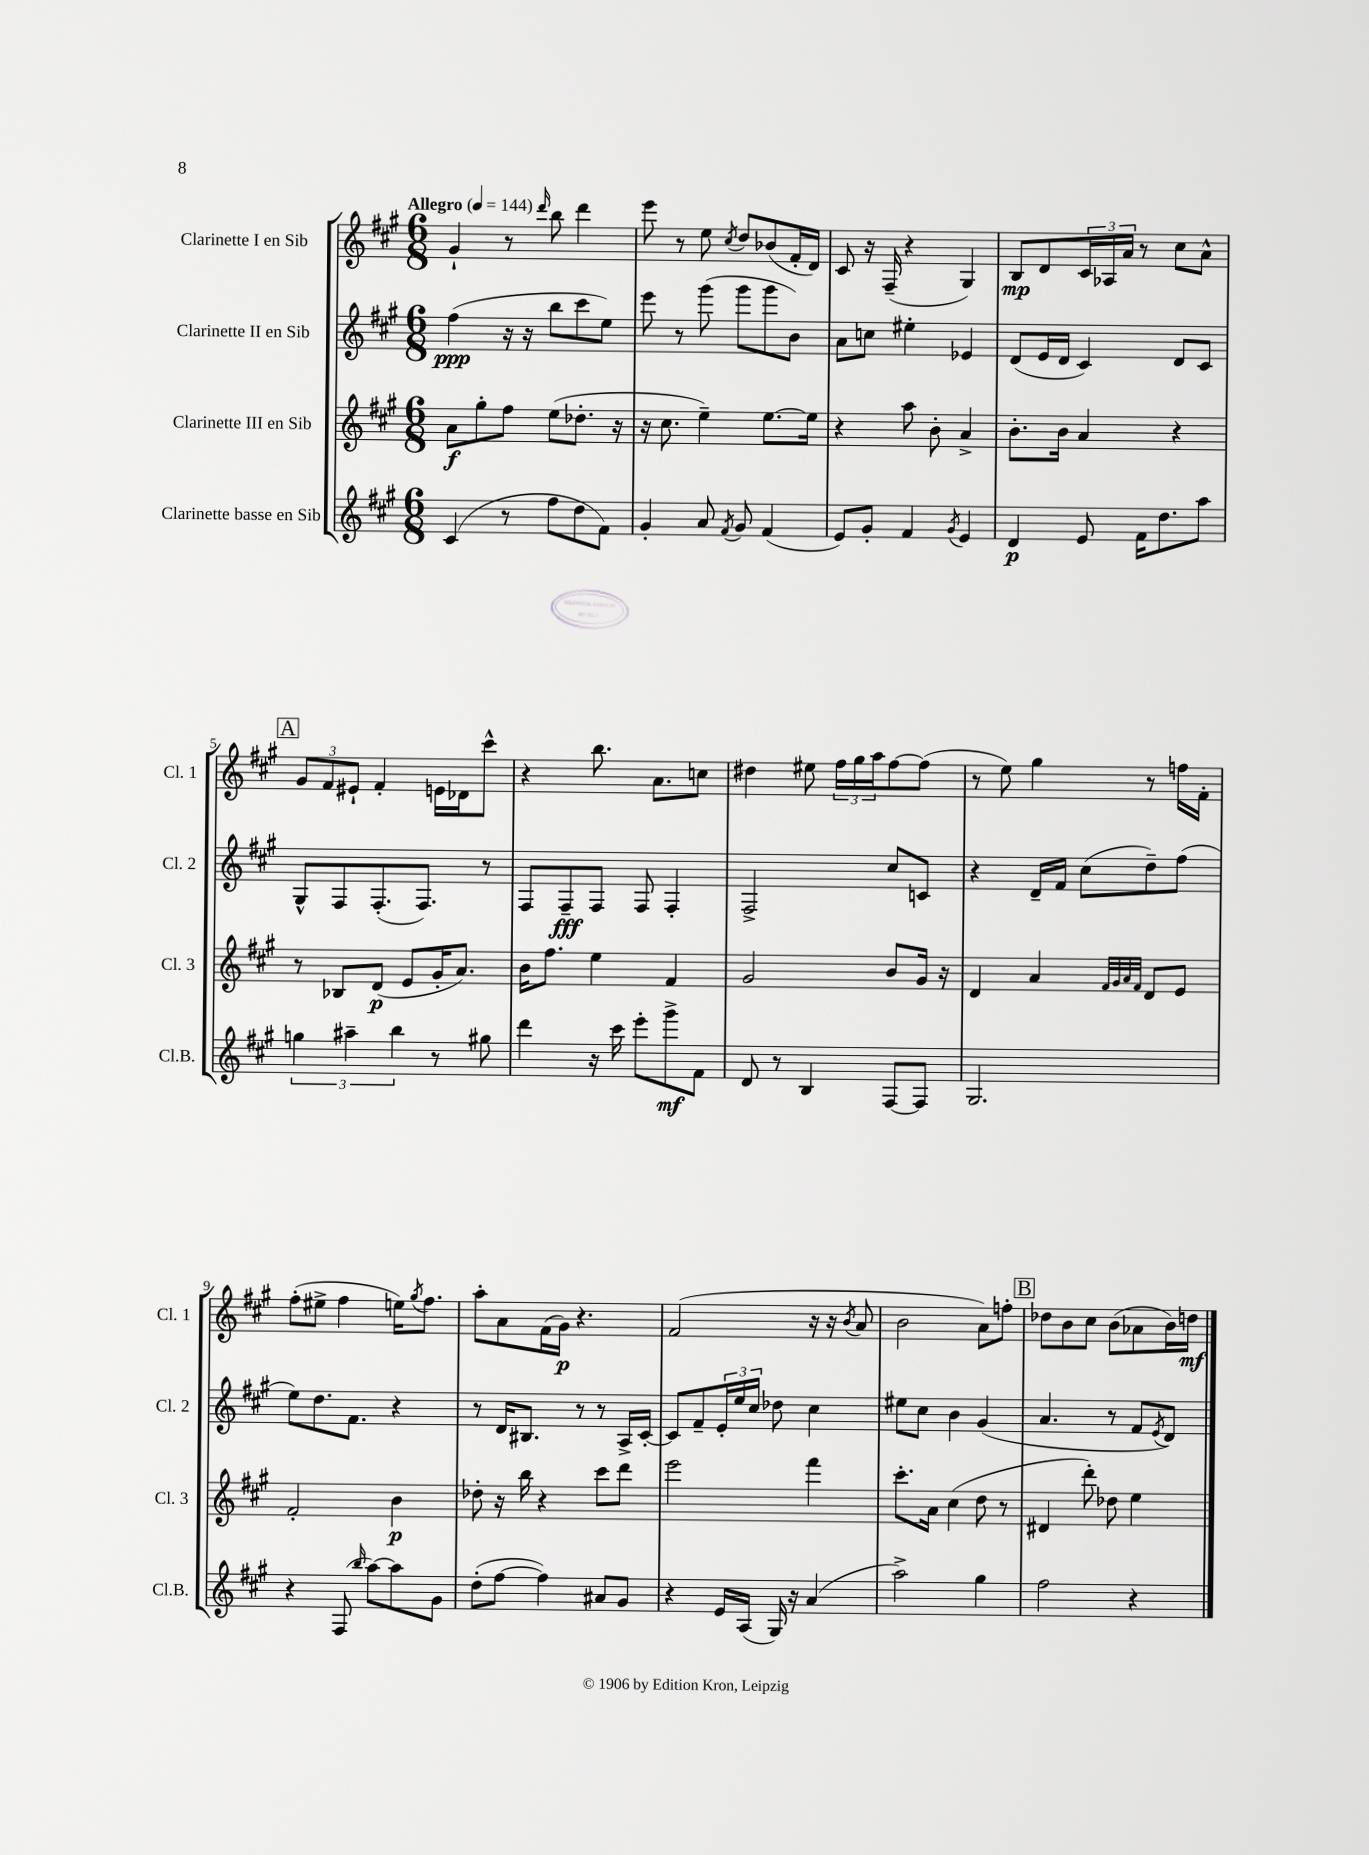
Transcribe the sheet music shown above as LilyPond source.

<<
\new StaffGroup <<
\new Staff = "s0" \with { instrumentName = "Clarinette I en Sib" shortInstrumentName = "Cl. 1" } {
    \clef treble \key a \major \numericTimeSignature \time 6/8 \tempo "Allegro" 4 = 144
    gis'4-! r8 \grace { d'''16 } b''8 d'''4 |
    e'''8 r8 e''8 \acciaccatura { cis''8 } d''8 bes'8( fis'16-. d'16) |
    cis'8 r16 fis16--( r4 gis4) |
    b8\mp d'8 \tuplet 3/2 { cis'16 aes16 a'16 } r8 cis''8 a'8-^ |
    \mark \markup { \box "A" } \tuplet 3/2 { gis'8 fis'8 eis'8-! } fis'4-. e'16 des'16 cis'''8-^ |
    r4 b''8. a'8. c''8 |
    dis''4 eis''8 \tuplet 3/2 { fis''16 gis''16 a''16 } fis''8~ fis''8( |
    r8 e''8) gis''4 r8 f''16 fis'16-. |
    fis''8-.( eis''8-> fis''4 e''16) \acciaccatura { gis''8 } fis''8. |
    a''8-. a'8 fis'16( gis'16\p) r4. |
    fis'2( r16 r16 \acciaccatura { b'8 } a'8 |
    b'2 a'8) f''8-. |
    \mark \markup { \box "B" } des''8 b'8 cis''8 b'8( aes'8 b'16) d''16\mf \bar "|." |
}
\new Staff = "s1" \with { instrumentName = "Clarinette II en Sib" shortInstrumentName = "Cl. 2" } {
    \clef treble \key a \major \numericTimeSignature \time 6/8
    fis''4\ppp( r16 r16 b''8 cis'''8 e''8) |
    e'''8 r8 gis'''8( gis'''8 gis'''8 b'8) |
    a'8 c''8 eis''4-. ees'4 |
    d'8( e'16 d'16 cis'4) d'8 cis'8 |
    \mark \markup { \box "A" } gis8-^ fis8 fis8.-.( fis8.) r8 |
    fis8 fis8--\fff fis8 fis8 fis4-. |
    fis2-> cis''8 c'8 |
    r4 d'16-- fis'16 cis''8( d''8--) fis''8( |
    e''8) d''8. fis'8. r4 |
    r8 d'16 bis8. r8 r8 a16-> cis'16~-. |
    cis'8 fis'8-- \tuplet 3/2 { e'16-. e''16 cis''16 } des''8 cis''4 |
    eis''8 cis''8 b'4 gis'4( |
    \mark \markup { \box "B" } a'4. r8 fis'8 \acciaccatura { e'8 } d'8) \bar "|." |
}
\new Staff = "s2" \with { instrumentName = "Clarinette III en Sib" shortInstrumentName = "Cl. 3" } {
    \clef treble \key a \major \numericTimeSignature \time 6/8
    a'8\f gis''8-. fis''8 e''8( des''8.-. r16 |
    r16 cis''8. e''4--) e''8.~ e''16 |
    r4 a''8 b'8-. a'4-> |
    b'8.-. b'16 a'4 r4 |
    \mark \markup { \box "A" } r8 bes8 d'8\p( e'8 gis'16-. a'8.) |
    b'16 fis''8. e''4 fis'4 |
    gis'2 b'8 gis'16 r16 |
    d'4 a'4 \grace { fis'32 gis'32 a'32 fis'32 } d'8 e'8 |
    fis'2-. b'4\p |
    des''8-. r16 b''16 r4 cis'''8 d'''8 |
    e'''2 fis'''4 |
    cis'''8.-. a'16 cis''4( d''8 r8 |
    \mark \markup { \box "B" } dis'4 d'''8-.) des''8 e''4 \bar "|." |
}
\new Staff = "s3" \with { instrumentName = "Clarinette basse en Sib" shortInstrumentName = "Cl.B." } {
    \clef treble \key a \major \numericTimeSignature \time 6/8
    cis'4( r8 fis''8 d''8 fis'8) |
    gis'4-. a'8 \acciaccatura { fis'8 } gis'8 fis'4( |
    e'8) gis'8-. fis'4 \acciaccatura { gis'8 } e'4 |
    d'4\p e'8 fis'16 d''8. a''8 |
    \mark \markup { \box "A" } \tuplet 3/2 { g''4 ais''4-- b''4 } r8 gis''8 |
    d'''4 r16 cis'''16 e'''8-. gis'''8->\mf fis'8 |
    d'8 r8 b4 fis8~ fis8 |
    gis2. |
    r4 fis8( \grace { b''16 } a''8~) a''8 gis'8 |
    d''8-.( fis''8~ fis''4) ais'8 gis'8 |
    r4 e'16 a16( gis16) r16 a'4( |
    a''2->) gis''4 |
    \mark \markup { \box "B" } fis''2 r4 \bar "|." |
}
>>
>>
